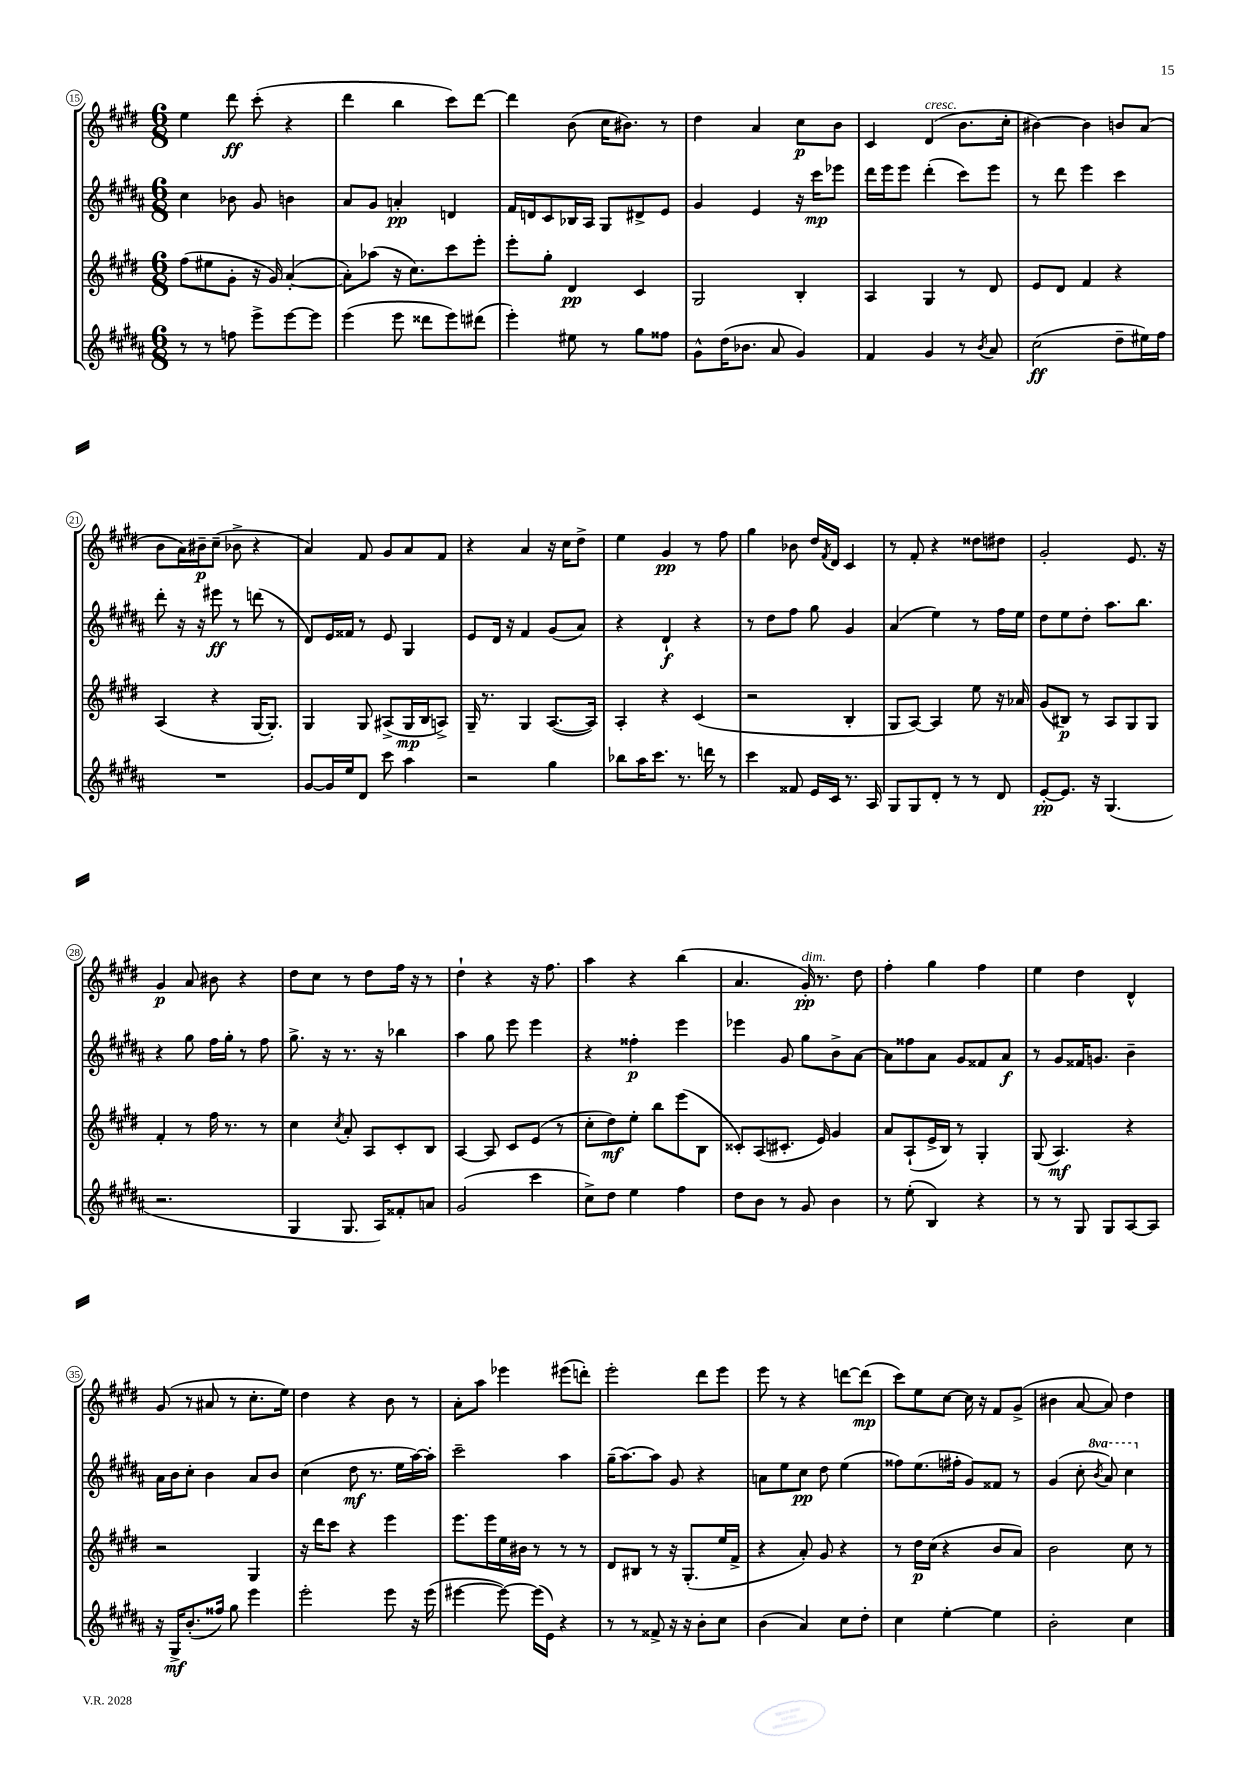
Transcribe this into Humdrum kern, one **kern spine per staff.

**kern	**kern	**kern	**kern
*staff4	*staff3	*staff2	*staff1
*clefG2	*clefG2	*clefG2	*clefG2
*k[f#c#g#d#a#]	*k[f#c#g#d#]	*k[f#c#g#d#a#]	*k[f#c#g#d#]
*M6/8	*M6/8	*M6/8	*M6/8
8r	(8ff#	4cc#	4ee
8r	8ee#	.	.
8ff	8g#'	8b-	8ddd#
8eee^	16r	8g#	(8ccc#'
.	16g#)	.	.
[8eee	([4a'	4b	4r
8eee]	.	.	.
=	=	=	=
(4eee	8a'])	8a#	4ddd#
.	(8aa-	8g#	.
8eee	16r	4a'	4bb
.	8.cc#)	.	.
8ddd##	.	.	.
8eee)	8ccc#	4d	8ccc#)
(8ddd#	8eee'	.	[8ddd#
=	=	=	=
4eee')	8eee'	16f#	4ddd#]
.	.	16d	.
.	8gg#'	8c#	.
8ee#	4d#	16B-	(8b
.	.	16A#	.
8r	.	8G#	16cc#
.	.	.	8.b#)
8gg#	4c#	8d#^	.
8ff##	.	8e	8r
=	=	=	=
8g#^^	2G#	4g#	4dd#
(16dd#	.	.	.
8.b-	.	.	.
.	.	4e	4a
8a#	.	.	.
4g#)	4B'	16r	8cc#
.	.	16ccc#	.
.	.	8eee-	8b
=	=	=	=
4f#	4A	16ddd#	4c#
.	.	16eee	.
.	.	8eee	.
4g#	4G#	(4ddd#'	(4d#
8r	8r	8ccc#)	8.b
8qb	.	.	.
8a#	8d#	8eee	.
.	.	.	16cc#'
=	=	=	=
(2cc#	8e	8r	[4b#)
.	8d#	8ddd#	.
.	4f#	4eee	4b#]
8dd#~	4r	4ccc#	8b
16ee#)	.	.	(8a
16ff#	.	.	.
=	=	=	=
2.r	(4A	8ddd#'	8b
.	.	16r	16a)
.	.	16r	16b#~
.	4r	8eee#	(8cc#~
.	.	8r	8b-^
.	[16G#	(8ddd	4r
.	8.G#'])	.	.
.	.	8r	.
=	=	=	=
[8g#	4G#	8d#)	4a)
16g#]	.	16e	.
16ee	.	16f##	.
8d#	8G#	8r	8f#
8ccc#	(8A#^	8e	8g#
4aa#	16G#	4G#	8a
.	16B	.	.
.	8A^)	.	8f#
=	=	=	=
2r	16G#~	8e	4r
.	8.r	.	.
.	.	16d#	.
.	.	16r	.
.	4G#	4f#	4a
4gg#	([8.A	(8g#	16r
.	.	.	16cc#
.	.	8a#)	8dd#^
.	16A])	.	.
=	=	=	=
8bb-	4A'	4r	4ee
16aa#	.	.	.
8.ccc#	.	.	.
.	4r	4d#`	4g#
8.r	.	.	.
.	(4c#	4r	8r
16ddd	.	.	.
8r	.	.	8ff#
=	=	=	=
4ccc#	2r	8r	4gg#
.	.	8dd#	.
8f##	.	8ff#	8b-
16e	.	8gg#	16dd#
.	.	.	8qf#
16c#	.	.	16d#
8.r	4B'	4g#	4c#
16A#	.	.	.
=	=	=	=
8G#	8G#	(4a#	8r
8G#	[8A)	.	8f#'
8d#'	4A]	4ee)	4r
8r	.	.	.
8r	8ee	8r	8dd##
8d#	16r	16ff#	8dd#
.	16a-	16ee	.
=	=	=	=
[8e'	(8g#	8dd#	2g#'
8.e]	8B#)	8ee	.
.	8r	8dd#'	.
16r	.	.	.
(4.G#	8A	8.aa#	.
.	8G#	.	8.e
.	.	8.bb	.
.	8G#	.	.
.	.	.	16r
=	=	=	=
2.r	4f#'	4r	4g#
.	8r	8gg#	8a
.	16ff#	16ff#	8b#
.	8.r	16gg#'	.
.	.	8r	4r
.	8r	8ff#	.
=	=	=	=
4G#	4cc#	8.gg#^	8dd#
.	.	.	8cc#
.	.	16r	.
.	8qcc#	.	.
8.G#	8a'	8.r	8r
.	8A	.	8dd#
16A#)	.	16r	.
8f##'	8c#'	4bb-	16ff#
.	.	.	16r
8a	8B	.	8r
=	=	=	=
(2g#	[4A	4aa#	4dd#`
.	8A]	8gg#	4r
.	8c#	8eee	.
4ccc#	(8e	4eee	16r
.	.	.	8.ff#
.	8r	.	.
=	=	=	=
8cc#^)	8cc#'	4r	4aa
8dd#	8dd#)	.	.
4ee	8ee'	4ff##'	4r
.	8bb	.	.
4ff#	(8eee	4eee	(4bb
.	8B	.	.
=	=	=	=
8dd#	8c##')	4eee-	4.a
8b	(8A	.	.
8r	8.c#'	8g#	.
8g#	.	8gg#	16g#')
.	16e)	.	8.r
4b	4g#	8b^	.
.	.	[8a#	8dd#
=	=	=	=
8r	8a	8a#]	4ff#'
(8ee'	(8A`	8ff##	.
4B)	16e^	8a#	4gg#
.	16B)	.	.
.	8r	8g#	.
4r	4G#'	8f##	4ff#
.	.	8a#	.
=	=	=	=
8r	(8G#	8r	4ee
8r	4.A)	8g#	.
8G#	.	16f##	4dd#
.	.	8.g	.
8G#	.	.	.
[8A#	4r	4b~	4d#^^
8A#]	.	.	.
=	=	=	=
16r	2r	16a#	(8g#
16G#^	.	16b	.
(8.b'	.	8cc#'	8r
.	.	4b	8a#
16ff##)	.	.	.
8gg#	.	.	8r
4eee	4G#	8a#	8.cc#'
.	.	8b	.
.	.	.	16ee)
=	=	=	=
2eee'	16r	(4cc#	4dd#
.	16ddd#	.	.
.	8ccc#	.	.
.	4r	8dd#	4r
.	.	8.r	.
8eee	4eee	.	8b
.	.	16ee	.
16r	.	[16aa#)	8r
(16eee	.	16aa#']	.
=	=	=	=
[4eee#	8.eee	2ccc#~	8a'
.	.	.	8aa
.	16eee	.	.
8eee#_)	16ee	.	4eee-
.	16b#	.	.
(16eee#]	8r	.	.
16e)	.	.	.
4r	8r	4aa#	(8eee#
.	8r	.	8ddd')
=	=	=	=
8r	8d#	(16gg#~	2eee'
.	.	[8.aa#)	.
8r	8B#	.	.
8f##^	8r	8aa#]	.
16r	16r	8g#	.
16r	(8.G#'	.	.
8b'	.	4r	8ddd#
8cc#	16ee	.	8eee
.	16f#^	.	.
=	=	=	=
(4b	4r	8a	8eee
.	.	8ee	8r
4a#)	8a')	8cc#	4r
.	8g#	8dd#	.
8cc#	4r	(4ee	[8ddd
8dd#'	.	.	(8ddd]
=	=	=	=
4cc#	8r	8ff##)	8ccc#)
.	16dd#	(8.ee	8ee
.	(16cc#	.	.
[4ee'	4r	.	[8cc#
.	.	16ff#'	.
.	.	8g#)	16cc#]
.	.	.	16r
4ee]	8b	8f##	8f#
.	8a)	8r	(8g#^
=	=	=	=
2b'	2b	(4g#	4b#
.	.	8cc#'	[8a
.	.	8qbb	.
.	.	8aa#)	8a])
4cc#	8cc#	4ccc#	4dd#
.	8r	.	.
==	==	==	==
*-	*-	*-	*-
